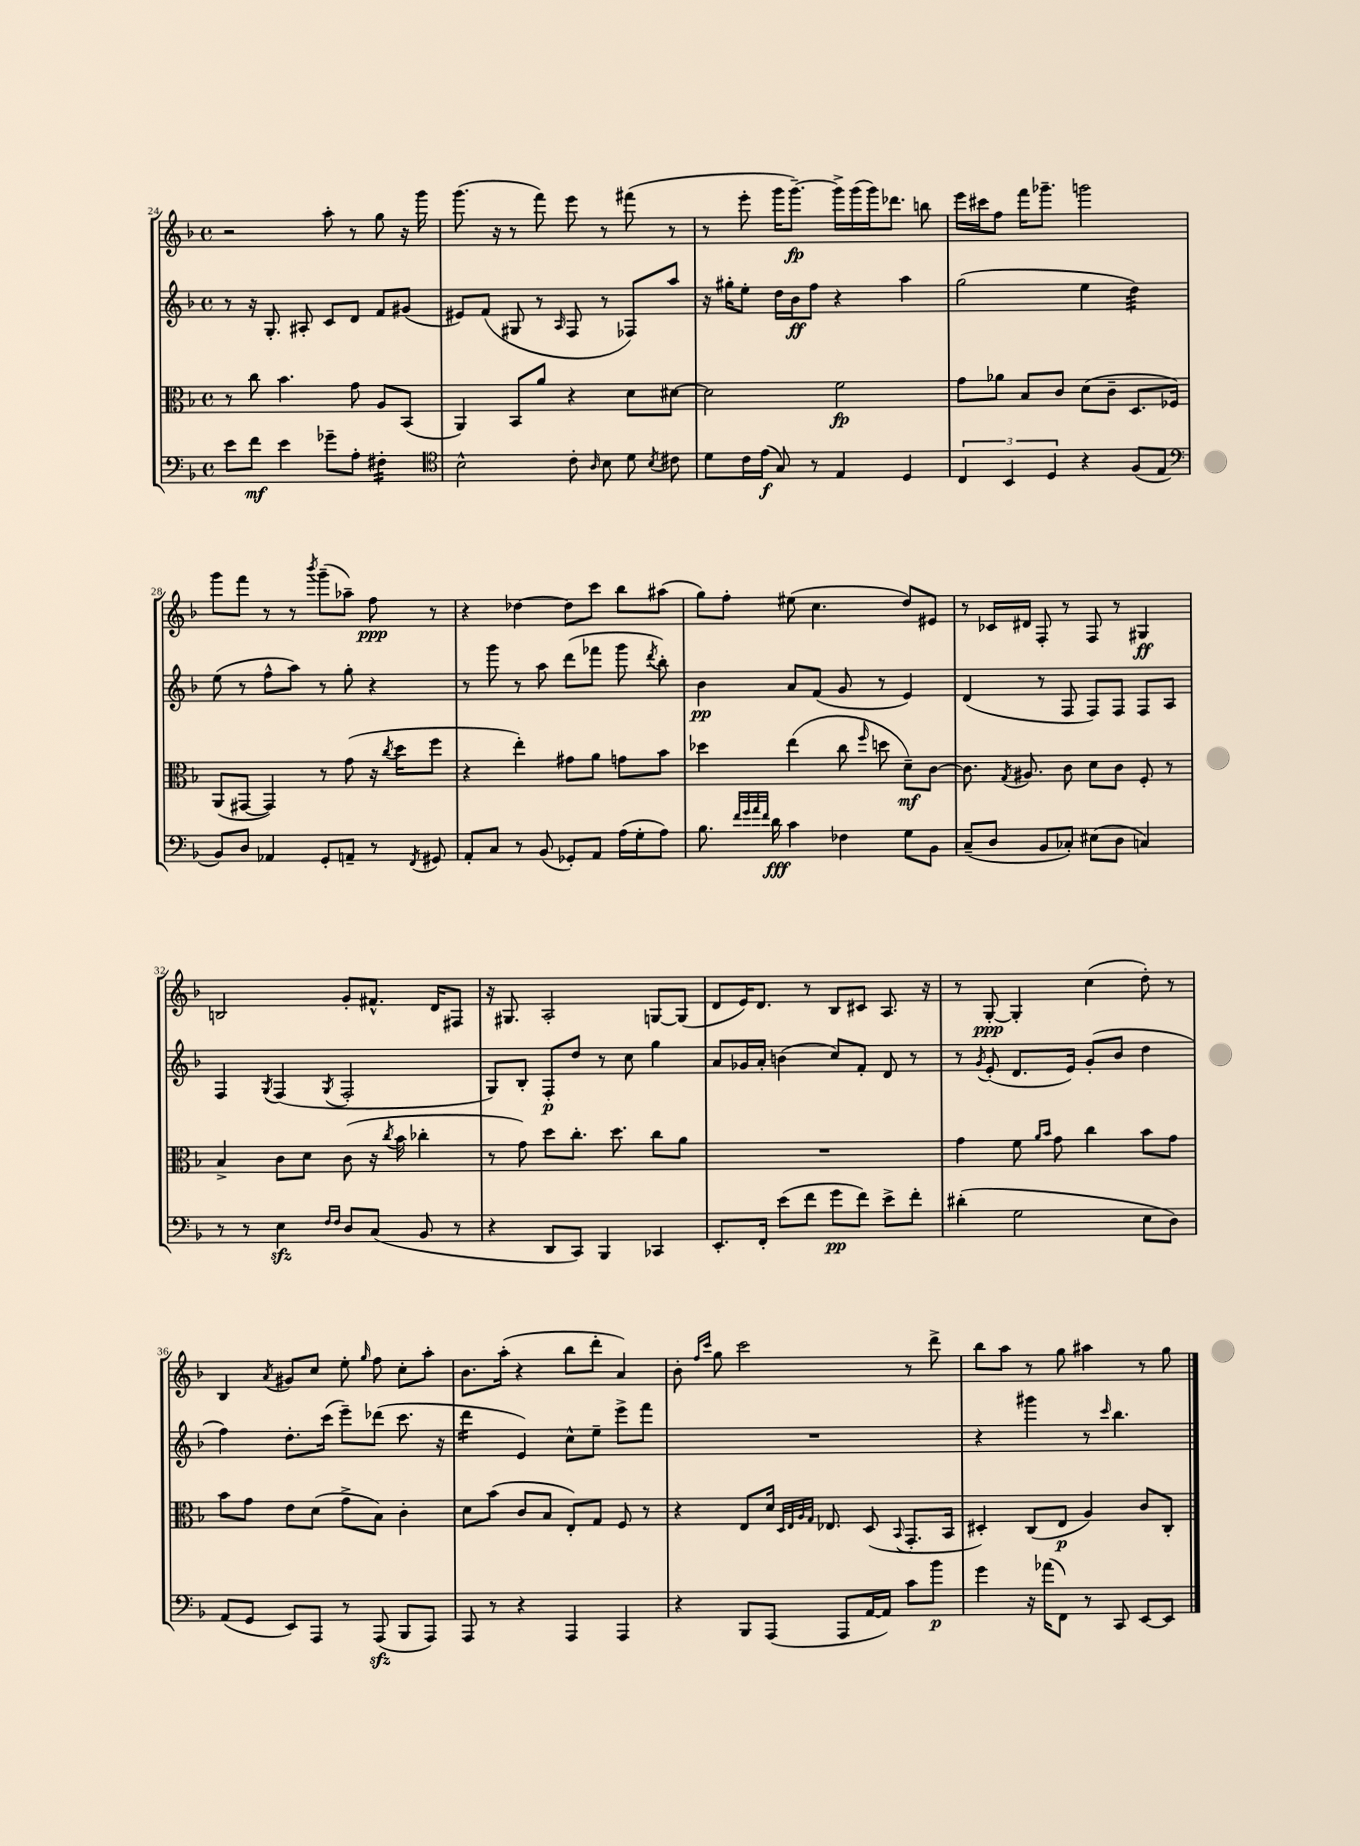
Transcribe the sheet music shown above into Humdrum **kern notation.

**kern	**kern	**kern	**kern
*staff4	*staff3	*staff2	*staff1
*clefF4	*clefC3	*clefG2	*clefG2
*k[b-]	*k[b-]	*k[b-]	*k[b-]
*M4/4	*M4/4	*M4/4	*M4/4
*met(c)	*met(c)	*met(c)	*met(c)
8e	8r	8r	2r
8f	8cc	16r	.
.	.	8.G'	.
4e	4.b-	.	.
.	.	8A#'	.
8g-~	.	8c	8aa'
8A'	8g	8d	8r
4F#'	8A	8f	8gg
.	(8BB-	(8g#	16r
.	.	.	16ggg
=	=	=	=
*clefC4	*	*	*
2B-^^	4AA)	8e#)	(8.ggg
.	.	(8f	.
.	.	.	16r
.	8BB-	8G#	8r
.	8a	8r	8fff)
.	.	16qqA	.
8c'	4r	8F	8eee
16qqA	.	.	.
8B-	.	8r	8r
8d	8d	8F-)	(8fff#
8qB-	.	.	.
8c#	[8d#	8aa	8r
=	=	=	=
8d	2d#]	16r	8r
.	.	16gg#'	.
16c	.	8ee'	8eee'
(16e	.	.	.
8G)	.	16dd	16ggg
.	.	16b-	[8.ggg~)
8r	.	8ff	.
4E	2f	4r	16ggg^]
.	.	.	(16ggg
.	.	.	16ggg)
.	.	.	8.ddd-
4D	.	4aa	.
.	.	.	8bb
=	=	=	=
6C	8g	(2gg	16eee
.	.	.	16ccc#
.	8a-	.	8ff
6BB-	.	.	.
.	8B-	.	16fff
.	.	.	8.ggg-~
6D	.	.	.
.	8c	.	.
4r	(8d	4ee	2ggg
.	8c~	.	.
(8F	8.D	4dd)	.
8E	.	.	.
.	16F-)	.	.
=	=	=	=
*clefF4	*	*	*
8BB-)	(8AA	(8ee	8ggg
8D	[8GG#	8r	8fff
4AA-	4GG#])	8ff^^	8r
.	.	8aa)	8r
.	.	.	8qbbb-
8GG'	8r	8r	(8ggg~
8AA~	(8g	8gg'	8aa-~)
8r	16r	4r	8ff
.	8qcc	.	.
.	16dd	.	.
8qFF	.	.	.
8GG#	8ff	.	8r
=	=	=	=
8AA'	4r	8r	4r
8C	.	8ggg	.
8r	4ee')	8r	[4dd-
(8BB-	.	8aa	.
8GG-')	8g#	(8ddd	8dd-]
8AA	8a	8fff-	8ccc
(16A	8g	8ggg	8bb-
16G'	.	.	.
.	.	8qddd	.
8A)	8b-	8bb-')	(8aa#
=	=	=	=
8.B-	4dd-	4b-	8gg)
.	.	.	8ff'
32qqf	.	.	.
32qqg	.	.	.
32qqa	.	.	.
32qqf	.	.	.
16d	.	.	.
4c	(4ee	8a	(8ee#
.	.	(8f	4.cc
4F-	8cc	8g	.
.	16qqff	.	.
.	8dd	8r	.
8G	8d~)	4e)	8dd)
8BB-	[8c	.	8e#
=	=	=	=
(8C~	8.c]	(4d	8r
8D	.	.	16c-
.	8qG	.	.
.	8.A#	.	16d#
8BB-	.	8r	8F'
8C-')	8c	8F	8r
(8E#	8d	8F)	8F
8D	8c	8F	8r
4C)	8F'	8F	4G#
.	8r	8A	.
=	=	=	=
8r	4B-^	4F	2B
8r	.	.	.
.	.	8qG	.
4E	8c	(4F	.
.	8d	.	.
16qqF	.	.	.
16qqF	.	8qG	.
8D	(8c	2F'	8g'
(8C	16r	.	8.f#^^
.	8qcc	.	.
.	16b-	.	.
8BB-	4cc-'	.	.
.	.	.	16d
8r	.	.	8F#
=	=	=	=
4r	8r	8G)	16r
.	.	.	8.G#
.	8g)	8B-'	.
8DD	8dd	8F'	2A'
8CC)	8.cc'	8dd	.
4BBB-	.	8r	.
.	8.dd	.	.
.	.	8cc	.
4CC-	8cc	4gg	[8G
.	8a	.	(8G]
=	=	=	=
8.EE'	1r	8a	8d
.	.	16g-	16e)
16FF'	.	16a'	8.d
(8e	.	(4b	.
8f	.	.	8r
8g	.	8cc)	8B-
8f)	.	8f'	8c#
8e^	.	8d	8.A
8f'	.	8r	.
.	.	.	16r
=	=	=	=
(4d#'	4g	8r	8r
.	.	8qg	.
.	.	(8e'	[8G'
2G	8f	8.d	4G']
.	16qqa	.	.
.	16qqb-	.	.
.	8g	.	.
.	.	16e)	.
.	4cc	(8g'	(4cc
.	.	8b-	.
8E	8b-	4dd	8dd')
8D)	8g	.	8r
=	=	=	=
(8AA	8b-	4ff)	4B-
8GG	8g	.	.
.	.	.	8qa
8EE)	8e	8.dd'	8g#
8AAA	(8d	.	8cc
.	.	(16ccc	.
8r	8g^	8eee~)	8ee'
.	.	.	16qqgg
(8AAA	8B-)	(8ddd-	8ff
8BBB-	4c'	8.ccc	8cc'
8AAA)	.	.	8aa'
.	.	16r	.
=	=	=	=
8AAA	8d	4ddd	8.b-
8r	(8b-	.	.
.	.	.	(16aa'
4r	8c	4e)	4r
.	8B-	.	.
4AAA	8E')	8cc^^	8bb-
.	8G	8ee~	8ddd'
4AAA	8F	8eee^	4a)
.	8r	8fff	.
=	=	=	=
4r	4r	1r	8b-'
.	.	.	16qqff
.	.	.	16qqccc
.	.	.	8gg
8BBB-	8E	.	2ccc
(8AAA	16d	.	.
.	32qqD	.	.
.	32qqE	.	.
.	32qqA	.	.
.	32qqG	.	.
.	8.E-	.	.
8AAA	.	.	.
[16AA	(8D	.	.
16AA])	.	.	.
.	8qqBB-	.	.
8c	8.GG'	.	8r
8b-	.	.	8ddd^
.	16BB-	.	.
=	=	=	=
4g	4D#')	4r	8bb-
.	.	.	8aa
16r	(8C	4ggg#	8r
(16a-	.	.	.
8FF)	8E	.	8gg
8r	4A)	8r	4aa#
.	.	16qqccc	.
8CC	.	4.bb-	.
[8EE	8c	.	8r
8EE]	8C'	.	8gg
==	==	==	==
*-	*-	*-	*-
